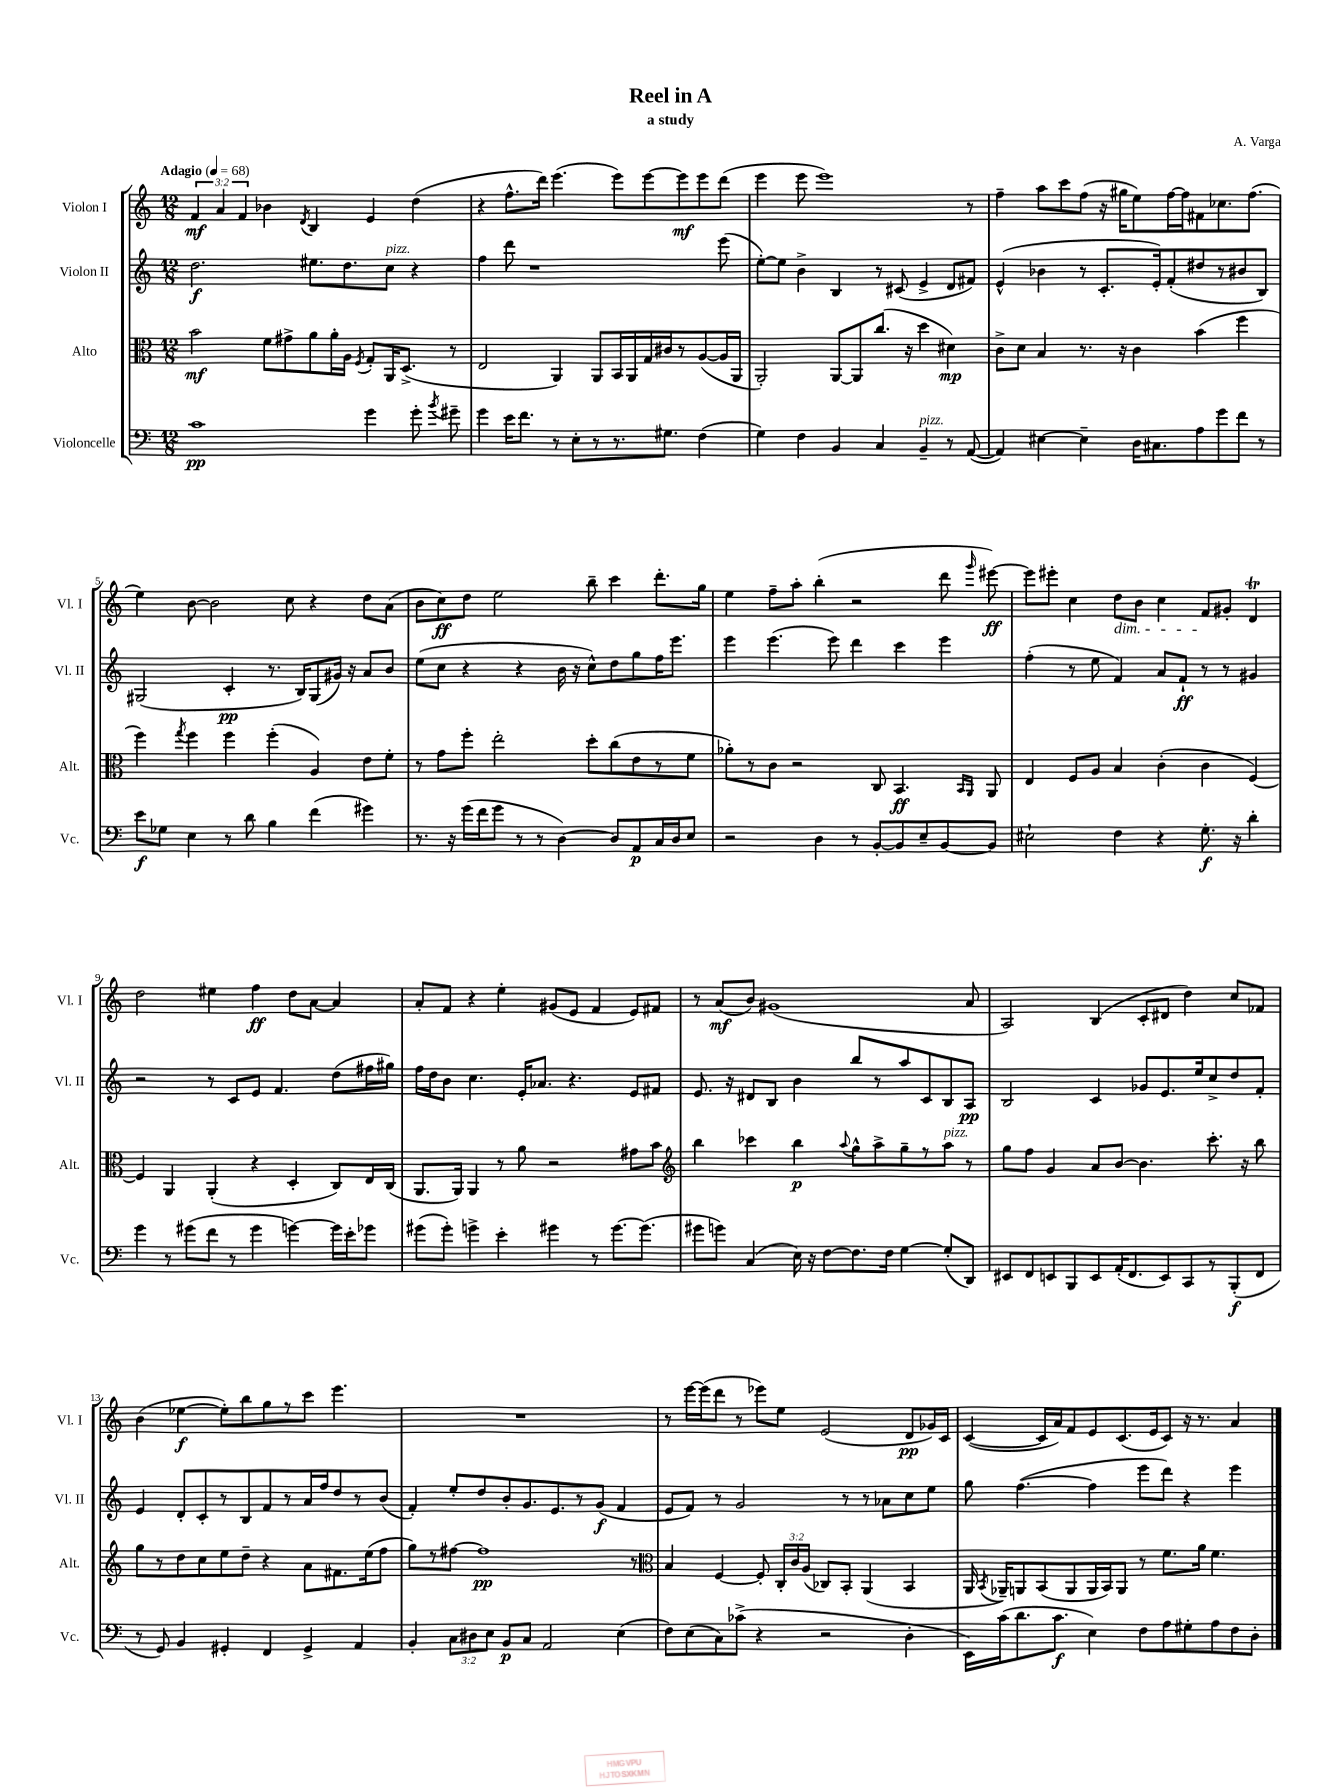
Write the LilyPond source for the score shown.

\header { title = "Reel in A" composer = "A. Varga" subtitle = "a study" }
<<
\new StaffGroup <<
\new Staff = "s0" \with { instrumentName = "Violon I" shortInstrumentName = "Vl. I" } {
    \clef treble \key c \major \numericTimeSignature \time 12/8 \override Staff.TupletNumber.text = #tuplet-number::calc-fraction-text \tempo "Adagio" 4 = 68
    \autoBeamOff \tuplet 3/2 { f'4\mf a'4 f'4 } bes'4 \acciaccatura { d'8 } b4 e'4 d''4( |
    r4 f''8.[-^ d'''16]) e'''4.( e'''8[) e'''8~ e'''8\mf e'''8 d'''8]( |
    e'''4 e'''8 e'''1) r8 |
    f''4-- a''8[ c'''8 f''8]( r16 gis''16[ e''8) f''16~ f''16 fis'8 ces''8. f''8.]( |
    e''4) b'8~ b'2 c''8 r4 d''8[ a'8]( |
    b'8[ c''8\ff) d''8] e''2 b''8-- c'''4 d'''8.[-. g''16] |
    e''4 f''8[-- a''8]-. b''4-.( r2 d'''8 \grace { g'''16 } eis'''8~\ff) |
    eis'''8[ eis'''8]-. c''4 d''8[\dim b'8] c''4 f'8[\! gis'8]-. d'4\trill |
    d''2 eis''4 f''4\ff d''8[ a'8]~ a'4 |
    a'8[-. f'8] r4 e''4-. gis'8[( e'8] f'4 e'8[) fis'8] |
    r8 a'8[\mf( b'8]) gis'1( a'8 |
    a2) b4( c'8[-. dis'8] d''4) c''8[ fes'8] |
    b'4( ees''4~\f ees''8[-.) b''8 g''8 r8 c'''8] e'''4. |
    R1. |
    r8 e'''16[~ e'''16( d'''8] r8 ees'''8[) e''8] e'2( d'8[\pp ges'16) c'16] |
    c'4~( c'16[ a'16) f'8 e'8 c'8.( e'16 c'8]) r16 r8. a'4 \bar "|." |
}
\new Staff = "s1" \with { instrumentName = "Violon II" shortInstrumentName = "Vl. II" } {
    \clef treble \key c \major \numericTimeSignature \time 12/8
    \autoBeamOff d''2.\f eis''8.[ d''8. c''8]^\markup { \italic "pizz." } r4 |
    f''4 d'''8 r1 e'''8( |
    e''8[~-.) e''8] b'4-> b4 r8 cis'8( e'4-> d'8[ fis'8]) |
    e'4-^( bes'4 r8 c'8.[-. e'16-.) f'8-.( dis''8 r8 bis'8 b8]) |
    gis2( c'4-.\pp r8. b16[) gis8( gis'16]) r16 a'8[ b'8] |
    e''8[( c''8] r4 r4 b'16 r16 c''8[-^) d''8 g''8 f''16 e'''8.] |
    e'''4 e'''4.( e'''8) d'''4 c'''4 e'''4 |
    f''4-.( r8 e''8 f'4) a'8[ f'8]-!\ff r8 r8 gis'4 |
    r2 r8 c'8[ e'8] f'4. d''8[( fis''16 gis''16]) |
    f''16[ d''16 b'8] c''4. e'16[-. aes'8.] r4. e'8[ fis'8] |
    e'8. r16 dis'8[ b8] b'4 b''8[ r8 a''8 c'8 b8 a8]\pp |
    b2 c'4 ges'8[ e'8. e''16 c''8-> d''8 f'8]-. |
    e'4 d'8[-. c'8-. r8 b8 f'8 r8 a'16 f''16 d''8 r8 b'8]( |
    f'4-.) e''8[-. d''8 b'8-. g'8. e'8. r8 g'8]\f( f'4 |
    e'8[ f'8]) r8 g'2 r8 r8 aes'8[ c''8 e''8] |
    g''8 f''4.~( f''4 e'''8[ d'''8]) r4 e'''4 \bar "|." |
}
\new Staff = "s2" \with { instrumentName = "Alto" shortInstrumentName = "Alt." } {
    \clef alto \key c \major \numericTimeSignature \time 12/8 \override Staff.TupletNumber.text = #tuplet-number::calc-fraction-text
    \autoBeamOff b'2\mf f'8[ gis'8-> a'8 a'16-. a16] \acciaccatura { f8 } g8[-. a,16 d8.]->( r8 |
    e2 a,4) a,8[ b,16 a,16 g16 cis'16 r8 a8~( a16 a,16] |
    a,2-.) a,8[~ a,8 c''8.]( r16 d''4 dis'4\mp) |
    c'8[-> d'8] b4 r8. r16 c'4 b'4( f''4 |
    f''4) \acciaccatura { g''8 } f''4 f''4 f''4-.( a4) e'8[ f'8]-. |
    r8 g'8[ f''8]-. e''2-. d''8[-. c''8( e'8 r8 f'8] |
    aes'8[-.) r8 c'8] r2 c8 b,4.\ff \grace { b,16[ a,16] } a,8 |
    e4 f8[ a8] b4 c'4-.( c'4 f4~) |
    f4 a,4 a,4-.( r4 d4-. c8[) e16 c16]( |
    a,8.[ a,16]) a,4 r8 a'8 r2 gis'8[ b'8] |
    \clef treble b''4 ces'''4 b''4\p \appoggiatura { a''8 } g''8[-^ a''8-> g''8-- r8 a''8]^\markup { \italic "pizz." } r8 |
    g''8[ f''8] g'4 a'8[ b'8]~ b'4. c'''8.-. r16 b''8 |
    g''8[ r8 d''8 c''8 e''8 d''8]-- r4 a'8[ fis'8. e''16( f''8] |
    g''8[) r8 fis''8]~ fis''1\pp r8 |
    \clef alto b4 f4~ f8-. \tuplet 3/2 { c16[-. c'16 a16]( } ces8[) b,8]-. a,4( b,4 |
    a,16 \acciaccatura { b,8 } aes,16[--) a,8 b,8( a,8 a,16 b,16) a,8] r8 f'8.[ a'16] f'4. \bar "|." |
}
\new Staff = "s3" \with { instrumentName = "Violoncelle" shortInstrumentName = "Vc." } {
    \clef bass \key c \major \numericTimeSignature \time 12/8 \override Staff.TupletNumber.text = #tuplet-number::calc-fraction-text
    \autoBeamOff c'1\pp g'4 g'8-. \acciaccatura { b'8 } gis'8-- |
    g'4 e'16[ f'8.] r8 e8[-. r8 r8. gis8.] f4( |
    g4) f4 b,4 c4 b,4--^\markup { \italic "pizz." } r8 a,8~( |
    a,4) eis4~ eis4-- d16[ cis8. a8 g'8 f'8] r8 |
    e'8[\f ges8] e4 r8 d'8 b4 f'4( gis'4) |
    r8. r16 g'16[( f'16 g'8] r8 r8 d4~) d8[ a,8\p c16 d16 e8] |
    r2 d4 r8 b,8[~-. b,8 e8-- b,8~ b,8] |
    eis2-! f4 r4 g8.-.\f r16 d'4-. |
    g'4 r8 gis'8[( f'8] r8 gis'4 g'4~) g'16[ e'16-. ges'8] |
    gis'8[( gis'8]-.) g'4-> e'4-. gis'4 r8 gis'8.[~ gis'8.]( |
    gis'8[ g'8]) c4( e16) r16 f8[~ f8. f16] g4~ g8[-.( d,8]) |
    eis,8[ f,8 e,8 b,,8 e,8 a,16-.( f,8. e,8) c,8 r8 b,,8-.\f( f,8] |
    r8 g,8) b,4 gis,4-. f,4 gis,4-> a,4 |
    b,4-. \tuplet 3/2 { c8[ dis8 e8] } b,8[\p c8] a,2 e4( |
    f8[) e8( c8) ces'8]->( r4 r2 d4-. |
    e,16[) c'16( d'8. c'8.]\f e4) f8[ a8 gis8-. a8 f8 d8]-. \bar "|." |
}
>>
>>
